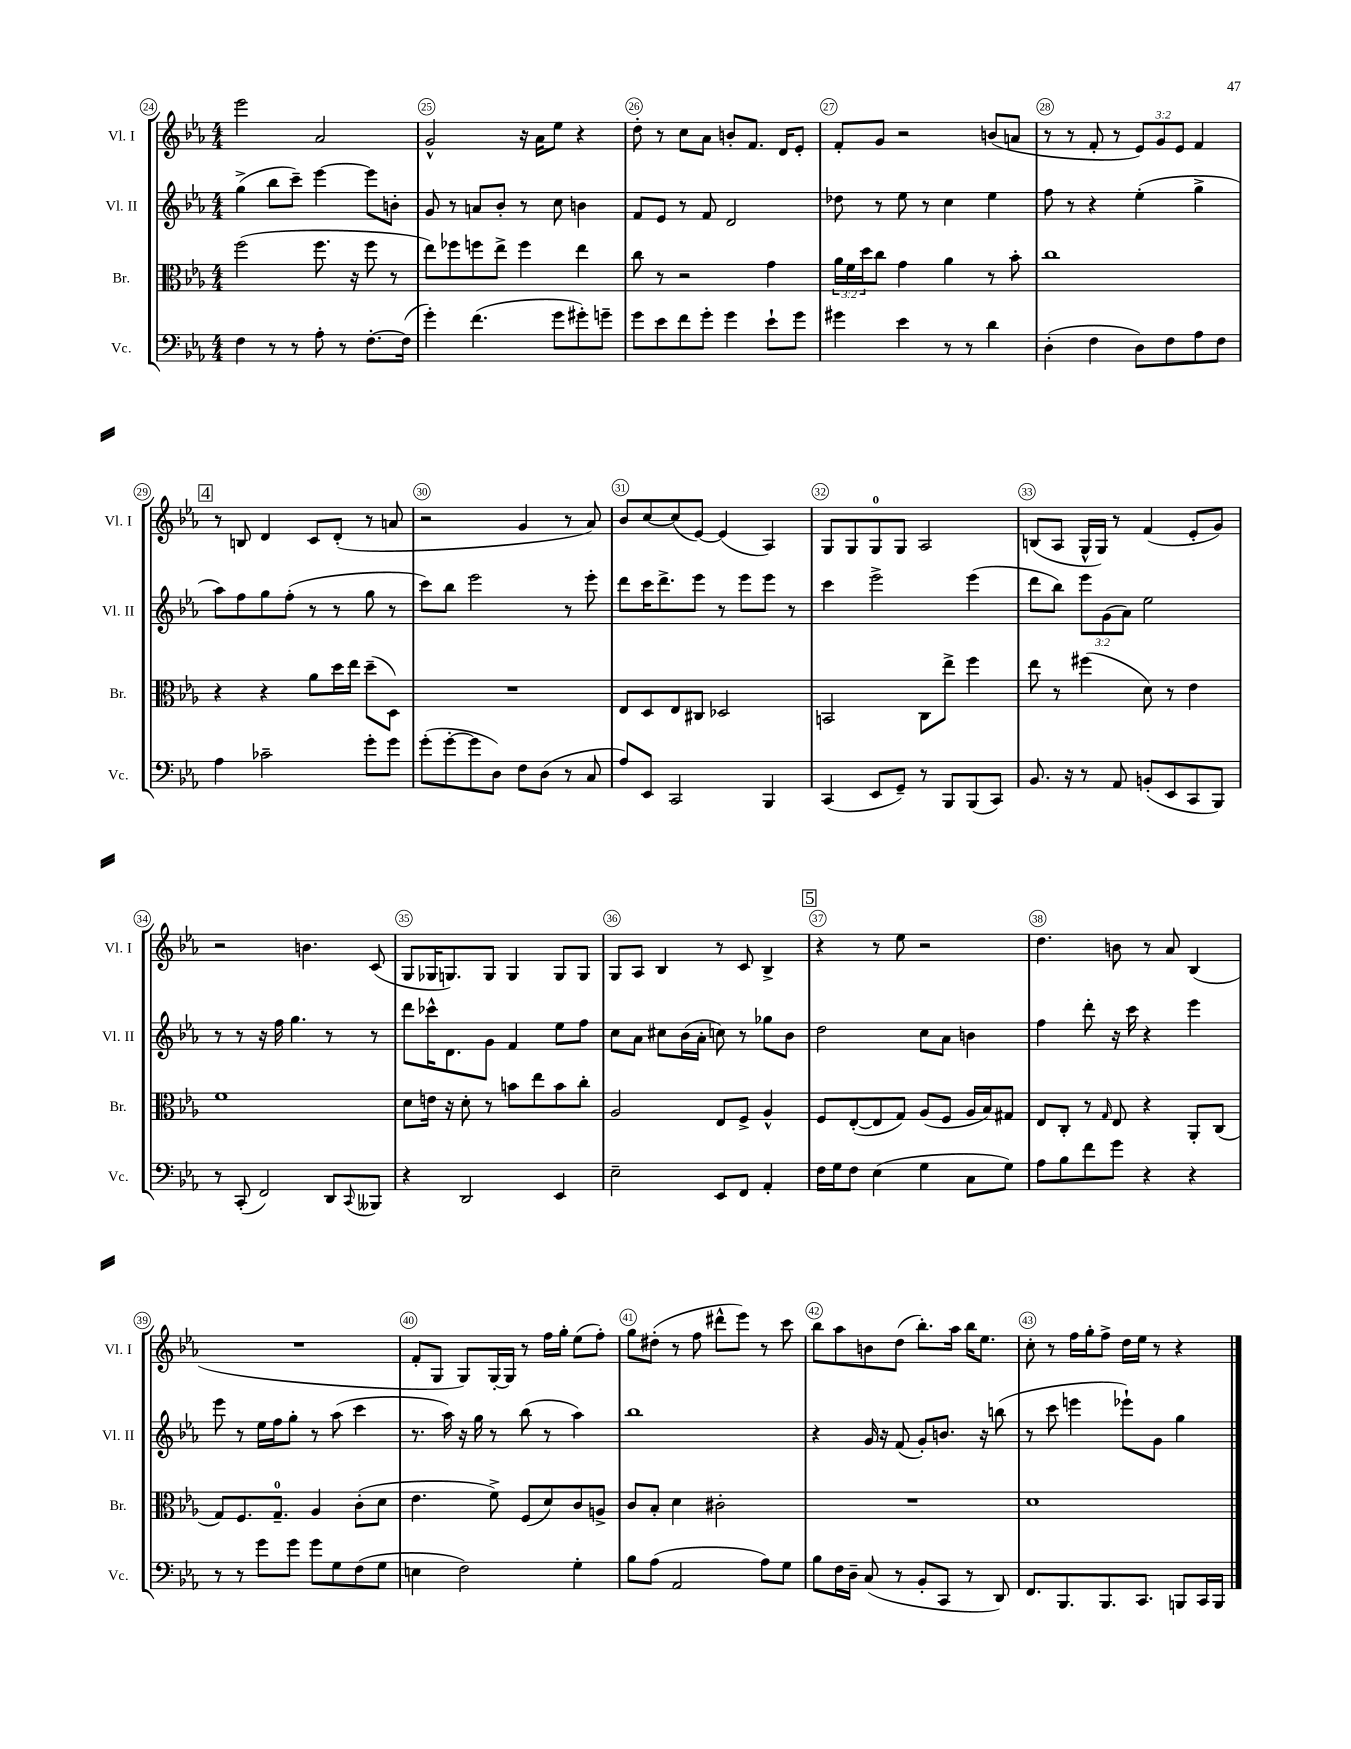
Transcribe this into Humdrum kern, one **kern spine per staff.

**kern	**kern	**kern	**kern
*staff4	*staff3	*staff2	*staff1
*clefF4	*clefC3	*clefG2	*clefG2
*k[b-e-a-]	*k[b-e-a-]	*k[b-e-a-]	*k[b-e-a-]
*M4/4	*M4/4	*M4/4	*M4/4
4F	(2ff	(4gg^	2eee-
8r	.	8bb-	.
8r	.	8ccc~)	.
8A-'	8.ff	[4eee-	2a-
8r	.	.	.
.	16r	.	.
[8.F'	8ff	8eee-]	.
.	8r	8b'	.
(16F]	.	.	.
=	=	=	=
4g')	8ee-)	8g	2g^^
.	8ff-	8r	.
(4.f	8ff	8a	.
.	8ee-^	8b-'	.
.	4ff	8r	16r
.	.	.	16a-
8g	.	8cc	8ee-
8g#')	4ee-	4b	4r
8g~	.	.	.
=	=	=	=
8g	8cc	8f	8dd'
8e-	8r	8e-	8r
8f	2r	8r	8cc
8g'	.	8f	8a-
4g	.	2d	8b'
.	.	.	8.f
8e-`	4g	.	.
.	.	.	16d
8g	.	.	8e-'
=	=	=	=
4g#	24a-	8dd-	8f'
.	24f	.	.
.	24dd	.	.
.	8cc	8r	8g
4e-	4g	8ee-	2r
.	.	8r	.
8r	4a-	4cc	.
8r	.	.	.
4d	8r	4ee-	(8b
.	8b-'	.	8a
=	=	=	=
(4D'	1cc	8ff	8r
.	.	8r	8r
4F	.	4r	8f'
.	.	.	8r
8D)	.	(4ee-'	12e-)
.	.	.	12g
8F	.	.	.
.	.	.	12e-
8A-	.	4gg^	4f
8F	.	.	.
=	=	=	=
4A-	4r	8aa-)	8r
.	.	8ff	8B
2c-~	4r	8gg	4d
.	.	(8ff'	.
.	8a-	8r	8c
.	16dd	8r	(8d'
.	16ee-	.	.
8g'	(8dd~	8gg	8r
8g	8D)	8r	8a
=	=	=	=
(8g'	1r	8ccc)	2r
[8g'	.	8bb-	.
8g]	.	2eee-	.
8D)	.	.	.
8F	.	.	4g
(8D	.	.	.
8r	.	8r	8r
8C	.	8eee-'	8a-)
=	=	=	=
8A-)	8E-	8ddd	8b-
8EE-	8D	16ccc	[8cc
.	.	8.ddd^	.
2CC	8E-	.	(8cc]
.	8C#	8eee-	[8e-)
.	2D-	8r	(4e-]
.	.	8eee-	.
4BBB-	.	8eee-	4A-)
.	.	8r	.
=	=	=	=
(4CC	2BB	4ccc	8G
.	.	.	8G
8EE-	.	2eee-^	8G
8GG~)	.	.	8G
8r	8C	.	2A-
8BBB-	8ee-^	.	.
(8BBB-	4ff	(4eee-	.
8CC)	.	.	.
=	=	=	=
8.BB-	8ee-	8ddd	(8B
.	8r	8bb-)	8A-
16r	.	.	.
8r	(4ff#	12eee-	16G^^
.	.	.	16G)
.	.	(12g	.
8AA-	.	.	8r
.	.	12a-)	.
(8BB'	8d)	2ee-	(4f
8EE-	8r	.	.
8CC	4e-	.	8e-'
8BBB-)	.	.	8g)
=	=	=	=
8r	1f	8r	2r
(8CC'	.	8r	.
2FF)	.	16r	.
.	.	16ff	.
.	.	4.gg	.
.	.	.	4.b
8DD	.	8r	.
8qqCC	.	.	.
8BBB--	.	8r	(8c
=	=	=	=
4r	8d	8ddd	8G
.	16e	16ccc-^^	16G-
.	16r	8.d	8.G)
2DD	8d'	.	.
.	8r	8g	8G
.	8b	4f	4G
.	8ee-	.	.
4EE-	8b	8ee-	8G
.	8cc'	8ff	8G
=	=	=	=
2E-~	2A-	8cc	8G
.	.	8a-	8A-
.	.	8cc#	4B-
.	.	(16b-	.
.	.	16a-'	.
8EE-	8E-	8cc)	8r
8FF	8F^	8r	8c
4AA-'	4A-^^	8gg-	4B-^
.	.	8b-	.
=	=	=	=
16F	8F	2dd	4r
16G	.	.	.
8F	([8E-'	.	.
(4E-	8E-]	.	8r
.	8G)	.	8ee-
4G	(8A-	8cc	2r
.	8F	8a-	.
8C	16A-	4b	.
.	16B-)	.	.
8G)	8G#	.	.
=	=	=	=
8A-	8E-	4ff	4.dd
8B-	8C'	.	.
8f	8r	8ddd'	.
.	16qqG	.	.
8g	8E-	16r	8b
.	.	16ccc	.
4r	4r	4r	8r
.	.	.	8a-
4r	8AA-'	4eee-	(4B-
.	(8C	.	.
=	=	=	=
8r	8G)	8eee-	1r
8r	8.F	8r	.
8g	.	16ee-	.
.	8.G~	16ff	.
8g	.	8gg'	.
8g	4A-	8r	.
8G	.	(8aa-	.
(8F	(8c'	4ccc	.
8G	8d	.	.
=	=	=	=
4E	4.e-	8.r	8f'
.	.	.	8G
.	.	16aa-)	.
2F)	.	16r	8G)
.	.	16gg	.
.	8f^)	8r	[16G'
.	.	.	16G]
.	(8F	(8bb-	8r
.	8d)	8r	16ff
.	.	.	16gg'
4G'	8c	4aa-)	(8ee-
.	8A^	.	8ff')
=	=	=	=
8B-	8c	1bb-	8gg
(8A-	8B-'	.	(8dd#'
2AA-	4d	.	8r
.	.	.	8ff
.	2c#'	.	8ddd#^^
.	.	.	8eee-)
8A-)	.	.	8r
8G	.	.	8ccc
=	=	=	=
8B-	1r	4r	8bb-
16F	.	.	8aa-
16D~	.	.	.
(8C	.	16g	8b
.	.	16r	.
8r	.	(8f	(8dd
8BB-'	.	8g')	8.bb-')
8CC	.	8.b	.
.	.	.	16aa-
8r	.	.	16bb-
.	.	16r	8.ee-
8DD)	.	(8bb	.
=	=	=	=
8.FF	1d	8r	8cc'
.	.	8ccc	8r
8.BBB-	.	.	.
.	.	4eee	16ff
.	.	.	16gg'
8.BBB-	.	.	8ff^
.	.	8eee-`)	16dd
8.CC	.	.	16ee-
.	.	8g	8r
8BBB	.	4gg	4r
16CC	.	.	.
16BBB	.	.	.
==	==	==	==
*-	*-	*-	*-
